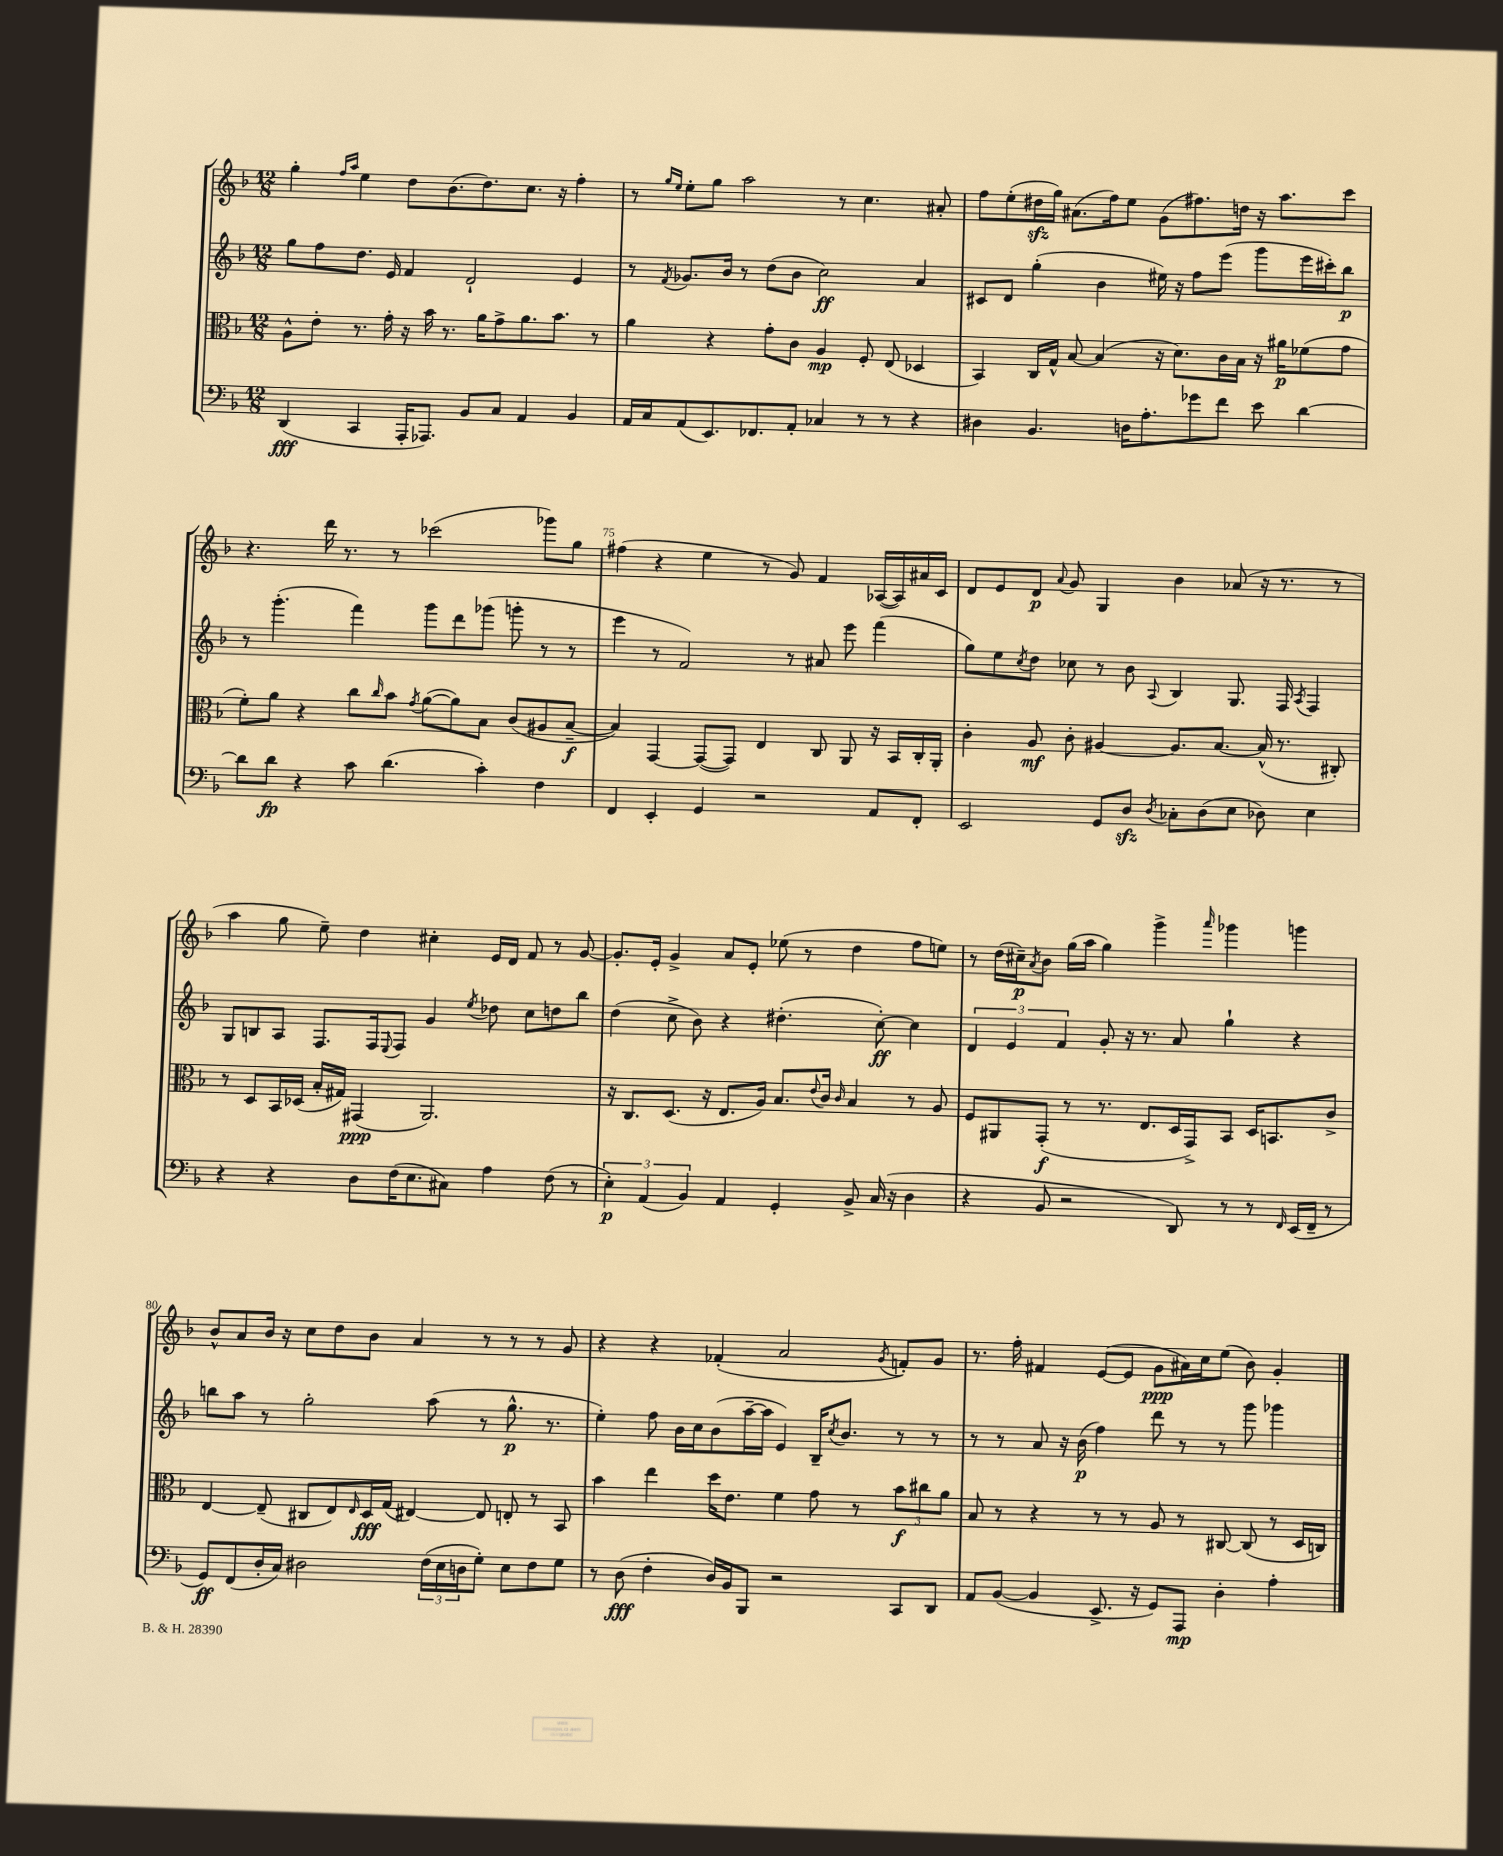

**kern	**dynam	**kern	**dynam	**kern	**dynam	**kern	**dynam
*part4	*part4	*part3	*part3	*part2	*part2	*part1	*part1
*staff4	*staff4	*staff3	*staff3	*staff2	*staff2	*staff1	*staff1
*clefF4	*	*clefC3	*	*clefG2	*	*clefG2	*
*k[b-]	*	*k[b-]	*	*k[b-]	*	*k[b-]	*
*M12/8	*	*M12/8	*	*M12/8	*	*M12/8	*
=71	=71	=71	=71	=71	=71	=71	=71
(4DD/	fff	8A^^\L	.	8gg\L	.	4gg'\	.
.	.	8e'\J	.	8ff\	.	.	.
.	.	.	.	.	.	16qqff/LL	.
.	.	.	.	.	.	16qqaa/JJ	.
4CC/	.	8.r	.	8.dd\J	.	4ee\	.
.	.	16g'\	.	16e/	.	.	.
16AAA'/KL	.	16r	.	4f/	.	8dd\L	.
8.AAA-X/J)	.	16b-\	.	.	.	.	.
.	.	8.r	.	.	.	(8.b-\	.
8BB-/L	.	.	.	2d`/	.	.	.
.	.	16a\KL	.	.	.	8.dd\)	.
8C/J	.	8g^\	.	.	.	.	.
4AA/	.	8.a\	.	.	.	8.cc\J	.
.	.	8.b-\J	.	.	.	16r	.
4BB-/	.	.	.	4e/	.	4ff'\	.
.	.	8r	.	.	.	.	.
=72	=72	=72	=72	=72	=72	=72	=72
16AA/LL	.	4a\	.	8r	.	8r	.
16C/J	.	.	.	.	.	.	.
.	.	.	.	.	.	16qqgg/LL	.
.	.	.	.	8qf/	.	16qqee/JJ	.
(8AA/	.	.	.	8.g-X/L	.	8ee'\L	.
8.EE/)	.	4r	.	.	.	8gg\J	.
.	.	.	.	16b-/Jk	.	.	.
.	.	.	.	8r	.	2aa\	.
8.FF-X/	.	.	.	.	.	.	.
.	.	8g'\L	.	(8dd\L	.	.	.
8AA'/J	.	8c\J	.	8b-\J	.	.	.
4C-X/	.	4A/	mp	2cc\)	ff	.	.
.	.	.	.	.	.	8r	.
8r	.	8F'/	.	.	.	4.cc\	.
8r	.	(8E/	.	.	.	.	.
4r	.	4D-X/	.	4a/	.	.	.
.	.	.	.	.	.	8a#X'/	.
=73	=73	=73	=73	=73	=73	=73	=73
4D#X\	.	4BB-/)	.	8c#X/L	.	8ff\L	.
.	.	.	.	8d/J	.	(8ee'\	.
4.BB-/	.	16C/LL	.	(4gg'\	.	16dd#Xzz\L	.
.	.	16G^^/JJ	.	.	.	16gg\JJ)	.
.	.	[8B-/	.	.	.	(8.a#X\L	.
.	.	(4B-/]	.	4b-\	.	.	.
.	.	.	.	.	.	16ff\k)	.
16Dn\KL	.	.	.	.	.	8ee\J	.
8.A'\	.	.	.	.	.	.	.
.	.	16r	.	16ee#X\)	.	(8g\L	.
.	.	8.d\L)	.	16r	.	.	.
8g-X\	.	.	.	8ff\L	.	8.ff#X\)	.
8f\J	.	16c\L	.	(8eee\J	.	.	.
.	.	16B-\JJ	.	.	.	16ddn\Jk	.
8e\	.	16r	.	8ggg\L	.	16r	.
.	.	16a#X\KL	p	.	.	8.aa\L	.
[4d\	.	(8f-X\	.	16eee\L	.	.	.
.	.	.	.	16ccc#X'\J)	.	.	.
.	.	8g\J	.	8bb-\J	p	8ccc\J	.
!!LO:LB:g=z
=74	=74	=74	=74	=74	=74	=74	=74
8d\L]	.	8f'\L)	.	8r	.	4.r	.
8d\J	fp	8a\J	.	(4.ggg'\	.	.	.
4r	.	4r	.	.	.	.	.
.	.	.	.	.	.	16ddd\	.
.	.	.	.	.	.	8.r	.
8c\	.	8cc\L	.	4fff\)	.	.	.
.	.	16qqcc/	.	.	.	.	.
(4.d\	.	8b-\J	.	.	.	8r	.
.	.	8qg/	.	.	.	.	.
.	.	([8a\L	.	8ggg\L	.	(2ccc-X\	.
.	.	8a\])	.	8ddd\	.	.	.
4c'\)	.	8B-\J	.	(8ggg-X\J	.	.	.
.	.	(8c/L	.	8gggn'\	.	.	.
4F\	.	8A#X/	.	8r	.	8ggg-X\L)	.
.	.	[8B-~/J	f	8r	.	8gg\J	.
=75	=75	=75	=75	=75	=75	=75	=75
4FF/	.	4B-/])	.	4eee\	.	(4ff#X\	.
4EE'/	.	[4GG/	.	8r	.	4r	.
.	.	.	.	2f/)	.	.	.
4GG/	.	(8GG/L_	.	.	.	4ee\	.
.	.	8GG/J])	.	.	.	.	.
2r	.	4E/	.	.	.	8r	.
.	.	.	.	8r	.	8g/)	.
.	.	8C/	.	8a#X/	.	4f/	.
.	.	8AA/	.	8eee\	.	.	.
8AA/L	.	16r	.	(4fff\	.	([16A-X/LL	.
.	.	16BB-/LL	.	.	.	16A-/])	.
8FF'/J	.	16C'/	.	.	.	16a#X/	.
.	.	16AA'/JJ	.	.	.	16c/JJ	.
=76	=76	=76	=76	=76	=76	=76	=76
2EE/	.	4c'\	.	8gg\L)	.	8d/L	.
.	.	.	.	8ee\	.	8e/	.
.	.	.	.	8qcc/	.	.	.
.	.	8A/	mf	8dd\J	.	8d/J	p
.	.	.	.	.	.	8qqa/	.
.	.	8c'\	.	8cc-X\	.	8g/	.
8GG/L	.	[4A#X/	.	8r	.	4G/	.
8Dzz/J	.	.	.	8b-\	.	.	.
8qD/	.	.	.	8qqA/	.	.	.
8C-X'\L	.	8.A#/L]	.	4B-/	.	4b-\	.
(8D\	.	.	.	.	.	.	.
.	.	[8.B-/J	.	.	.	.	.
8E\J	.	.	.	8.G/	.	(8a-X/	.
8D-X\)	.	(16B-^^/]	.	.	.	16r	.
.	.	8.r	.	16F/	.	8.r	.
.	.	.	.	8qA/	.	.	.
4E\	.	.	.	4F/	.	.	.
.	.	8C#X'/)	.	.	.	8r	.
!!LO:LB:g=z
=77	=77	=77	=77	=77	=77	=77	=77
4r	.	8r	.	8G/L	.	4aa\	.
.	.	8D/L	.	8Bn/	.	.	.
4r	.	16BB-/L	.	8A/J	.	8gg\	.
.	.	(16D-X/JJ	.	.	.	.	.
.	.	16B-'/LL	.	8.F/L	.	8ee~\)	.
.	.	16G#X/JJ)	.	.	.	.	.
8D\L	.	(4GG#X/	ppp	.	.	4dd\	.
.	.	.	.	16F/k	.	.	.
.	.	.	.	8qqE/	.	.	.
(16F\K	.	.	.	8F/J	.	.	.
8.E\	.	.	.	.	.	.	.
.	.	2.AA/)	.	4g/	.	4cc#X'\	.
8C#X\J)	.	.	.	.	.	.	.
.	.	.	.	8qee/	.	.	.
4A\	.	.	.	8dd-X\	.	16e/LL	.
.	.	.	.	.	.	16d/JJ	.
.	.	.	.	8cc\L	.	8f/	.
(8F\	.	.	.	8ddn\	.	8r	.
8r	.	.	.	8bb-\J	.	[8g/	.
=78	=78	=78	=78	=78	=78	=78	=78
6E'\)	p	16r	.	(4dd\	.	8.g'/L]	.
.	.	8.C/L	.	.	.	.	.
(6AA/	.	.	.	.	.	.	.
.	.	.	.	.	.	16e'/Jk	.
.	.	(8.D/J	.	8cc^\	.	4g^/	.
6BB-/)	.	.	.	.	.	.	.
.	.	.	.	8b-\)	.	.	.
.	.	16r	.	.	.	.	.
4AA/	.	8.E/L	.	4r	.	8a/L	.
.	.	.	.	.	.	8e'/J	.
.	.	16A/Jk)	.	.	.	.	.
4GG'/	.	8.B-/L	.	(4.dd#X'\	.	(8ee-X\	.
.	.	.	.	.	.	8r	.
.	.	8qqe/	.	.	.	.	.
.	.	16c/Jk	.	.	.	.	.
.	.	16qqc/	.	.	.	.	.
8BB-^/	.	4B-/	.	.	.	4dd\	.
(16C/	.	.	.	[8cc'\)	ff	.	.
16r	.	.	.	.	.	.	.
4D\	.	8r	.	4cc\]	.	8ff\L	.
.	.	8A/	.	.	.	8een\J)	.
=79	=79	=79	=79	=79	=79	=79	=79
4r	.	8F/L	.	6d/	.	8r	.
.	.	8AA#X/	.	.	.	(16dd\LL	.
.	.	.	.	6e/	.	.	.
.	.	.	.	.	.	16cc#X~\J)	p
.	.	.	.	.	.	8qa/	.
8BB-/	.	(8GG'/J	f	.	.	8b-\J	.
.	.	.	.	6f/	.	.	.
2r	.	8r	.	.	.	(16gg\LL	.
.	.	.	.	.	.	16aa\JJ	.
.	.	8.r	.	8g'/	.	4gg\)	.
.	.	.	.	16r	.	.	.
.	.	8.E/L	.	8.r	.	.	.
.	.	.	.	.	.	4ggg^\	.
8DD/)	.	16D/L	.	8a/	.	.	.
.	.	16GG^/J)	.	.	.	.	.
.	.	.	.	.	.	16qqaaa/	.
8r	.	8BB-/J	.	4gg`\	.	4ggg-X\	.
8r	.	16D/KL	.	.	.	.	.
.	.	8.BBn/	.	.	.	.	.
16qqFF/	.	.	.	.	.	.	.
(16EE/LL	.	.	.	4r	.	4gggn\	.
16FF~/JJ	.	.	.	.	.	.	.
8r	.	8c^/J	.	.	.	.	.
!!LO:LB:g=z
=80	=80	=80	=80	=80	=80	=80	=80
8GG/L)	ff	[4E/	.	8bbn\L	.	8b-^^/L	.
(8FF/	.	.	.	8aa\J	.	8a/	.
16D'/L	.	(8E~/]	.	8r	.	16b-/Jk	.
16C/JJ)	.	.	.	.	.	16r	.
2D#X\	.	8C#X/L	.	2gg'\	.	8cc\L	.
.	.	8E/)	.	.	.	8dd\	.
.	.	16qqE/	.	.	.	.	.
.	.	16D/L	fff	.	.	8b-\J	.
.	.	(16G/JJ	.	.	.	.	.
.	.	[4E#X/)	.	.	.	4a/	.
(24F\LL	.	.	.	(8aa\	.	.	.
24E\	.	.	.	.	.	.	.
24Dn\J	.	.	.	.	.	.	.
8G'\J)	.	8E#/]	.	8r	.	8r	.
8E\L	.	8En'/	.	8.gg^^\	p	8r	.
8F\	.	8r	.	.	.	8r	.
.	.	.	.	8.r	.	.	.
8G\J	.	8BB-/	.	.	.	8g/	.
=81	=81	=81	=81	=81	=81	=81	=81
8r	.	4b-\	.	4ee'\)	.	4r	.
(8D\	fff	.	.	.	.	.	.
4F'\	.	4ee\	.	8ff\	.	4r	.
.	.	.	.	16b-\LL	.	.	.
.	.	.	.	16cc\J	.	.	.
16D/LL)	.	16dd\KL	.	(8b-\	.	(4f-X'/	.
16BB-/J	.	8.e\J	.	.	.	.	.
8BBB-/J	.	.	.	[16aa~\L	.	.	.
.	.	.	.	16aa\JJ]	.	.	.
2r	.	4f\	.	4e/)	.	2a/	.
.	.	8g\	.	16B-~/KL	.	.	.
.	.	.	.	8qcc/	.	.	.
.	.	.	.	8.b-/J	.	.	.
.	.	8r	.	.	.	.	.
.	.	.	.	.	.	8qg/	.
8CC/L	.	12b-\L	f	8r	.	8fn'/L)	.
.	.	12cc#X\	.	.	.	.	.
8DD/J	.	.	.	8r	.	8g/J	.
.	.	12a\J	.	.	.	.	.
=82	=82	=82	=82	=82	=82	=82	=82
8AA/L	.	8B-/	.	8r	.	8.r	.
([8BB-/J	.	8r	.	8r	.	.	.
.	.	.	.	.	.	16ff'\	.
4BB-/]	.	4r	.	8a/	.	4f#X/	.
.	.	.	.	16r	.	.	.
.	.	.	.	(16b-\	p	.	.
8.EE^/	.	8r	.	4ff\)	.	([8e/L	.
.	.	8r	.	.	.	8e/J]	.
16r	.	.	.	.	.	.	.
8GG/L)	.	8A/	.	8ddd\	.	8g\L	ppp
8AAA/J	mp	8r	.	8r	.	16a#X\L)	.
.	.	.	.	.	.	16cc\J	.
4D'\	.	[8C#X/	.	8r	.	(8ee\J	.
.	.	(8C#/]	.	8ggg\	.	8b-\)	.
4A'\	.	8r	.	4ggg-X\	.	4g'/	.
.	.	16D/LL	.	.	.	.	.
.	.	16Cn/JJ)	.	.	.	.	.
==	==	==	==	==	==	==	==
*-	*-	*-	*-	*-	*-	*-	*-
